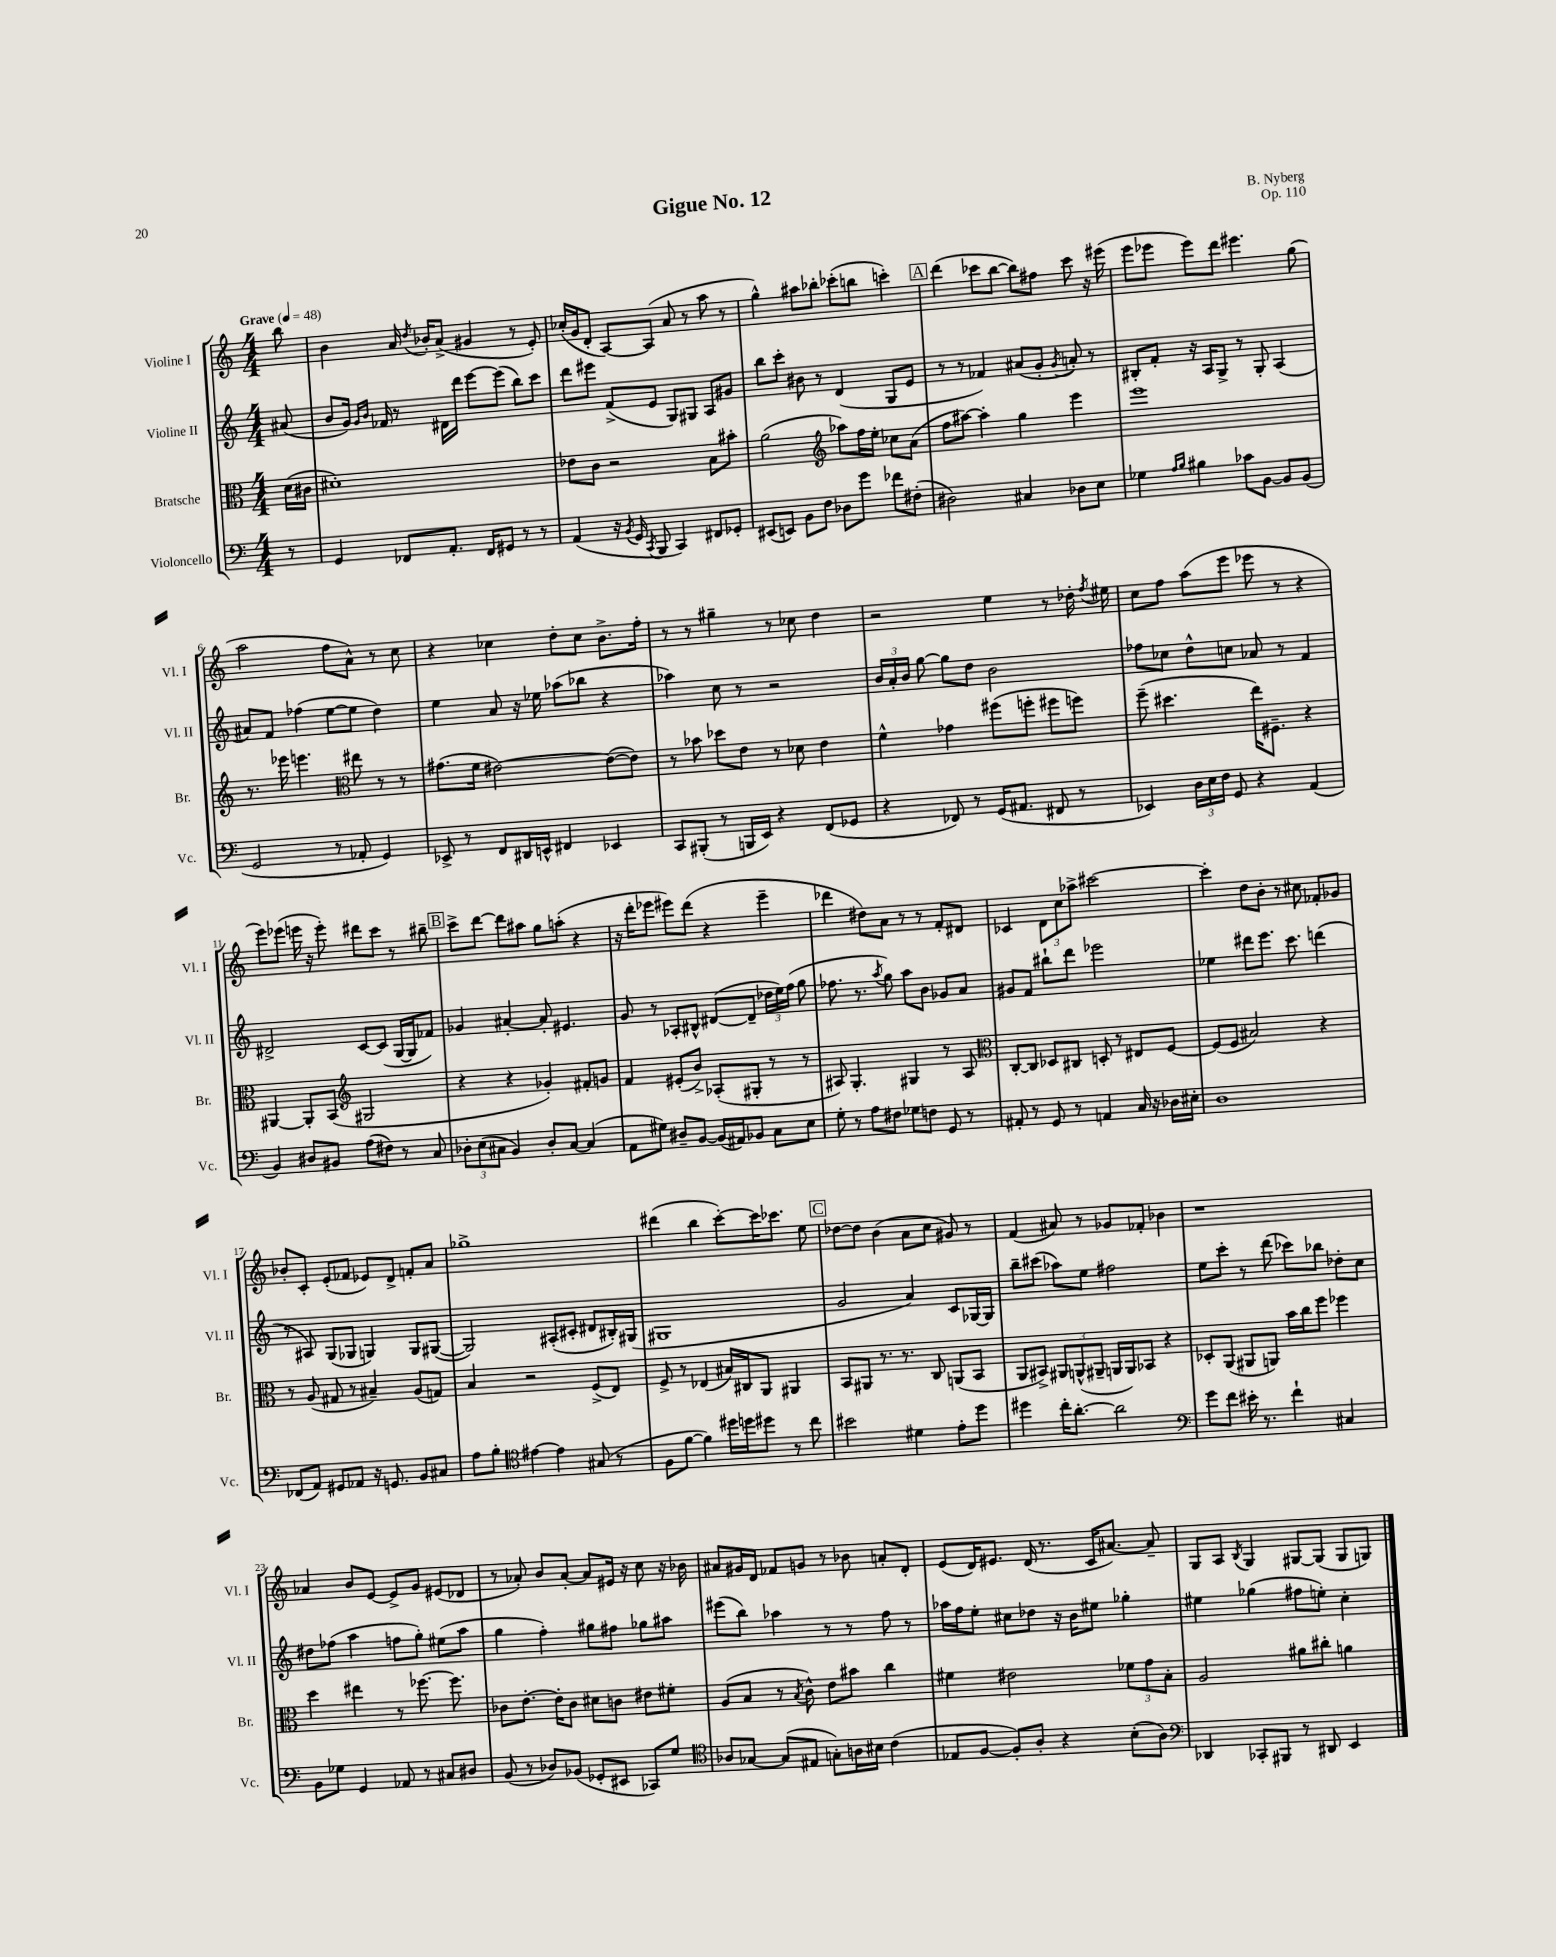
\header { title = "Gigue No. 12" composer = "B. Nyberg" opus = "Op. 110" }
<<
\new StaffGroup <<
\new Staff = "s0" \with { instrumentName = "Violine I" shortInstrumentName = "Vl. I" } {
    \clef treble \key c \major \numericTimeSignature \time 4/4 \partial 8 \tempo "Grave" 4 = 48
    \autoBeamOff b''8 |
    b'4 a'16 \acciaccatura { d''8 } bes'16[-. a'8]->( gis'4 r8 e'8-.) |
    ces''16[-.( g'16 d'8]-. a8[~) a8]( a'8 r8 a''8 r8 |
    g''4-^) ais''8[ bes''8]-. ces'''8[-.( b''8] c'''4-.) |
    \mark \markup { \box "A" } d'''4( ces'''8[ b''8]~ b''8[) fis''8] ces'''8 r16 eis'''16( |
    e'''8[ ees'''8] ees'''8[) d'''8] eis'''4. g''8( |
    a''2 f''8[ a'8]-^) r8 c''8 |
    r4 ces''4 d''8[-. ces''8] b'8.[-> f''16]-. |
    r8 r8 gis''4-- r8 ces''8 d''4 |
    r2 e''4 r8 des''16-. \acciaccatura { f''8 } eis''16 |
    c''8[ f''8] a''8[( e'''8] ees'''8 r8 r4 |
    e'''8[) ees'''8]( e'''16 r16 e'''8-.) dis'''8[ c'''8] r8 bis''8-- |
    \mark \markup { \box "B" } c'''8[-> d'''8]~ d'''8[ ais''8] g''8[ a''8]-.( r4 |
    r16 d'''16[-. ees'''8] eis'''8[) d'''8]( r4 eis'''4-- |
    des'''4 dis''8[) a'8] r8 r8 f'8[-. dis'8] |
    ces'4 \tuplet 3/2 { d'8[ c''8 aes''8]-> } cis'''2~ |
    cis'''4-. d''8[ b'8]-. r8 cis''8 fes'8[-. ges'8] |
    bes'8[-. c'8]-. e'8[-.( fes'8] ees'8[) d'8]-> f'8[-. a'8] |
    ges''1-> |
    dis'''4( b''4 c'''8[~-.) c'''16 ces'''8.] e''8 |
    \mark \markup { \box "C" } des''8[~ des''8] b'4( a'8[ c''8] gis'8) r8 |
    f'4( ais'8) r8 ges'8[ fes'8]-. bes'4 |
    r1 |
    aes'4 b'8[ e'8]~ e'8[-> g'8] eis'8[( des'8] |
    r8 aes'8-.) b'8[ aes'8]~-. aes'8[ eis'16] r16 c''8 r16 bes'16 |
    ais'8[ gis'16 d'16] fes'8[ g'8] r8 bes'8 a'8[-. d'8]-. |
    e'8[( d'16) eis'8.] d'16( r8. c'16[ ais'8.]~) ais'8-- |
    g8[ a8] \acciaccatura { b8 } g4 gis8[~ gis8]( gis8[ g8]) \bar "|." |
}
\new Staff = "s1" \with { instrumentName = "Violine II" shortInstrumentName = "Vl. II" } {
    \clef treble \key c \major \numericTimeSignature \time 4/4 \partial 8
    \autoBeamOff ais'8( |
    b'8[ g'16]) \grace { g'16[ b'16] } fes'16 r8 dis'16[ d'''16] e'''8[~ e'''8]( b''8[) c'''8] |
    d'''8[ eis'''8] f'8[->( e'8] g8[) gis8] a8[ gis'8] |
    b''8[ c'''8]-. bis'8 r8 d'4( g8[ e'8] |
    \mark \markup { \box "A" } r8 r8 fes'4) ais'8[( g'8]-. \acciaccatura { g'8 } a'8-.) r8 |
    bis8[-. f'8]-. r16 a16[ g8]-> r8 g8-. a4( |
    ais'8[) f'8] fes''4( e''8[~ e''8] d''4) |
    e''4 a'8 r16 ees''16 aes''8[( bes''8] r4 |
    aes''4) c''8 r8 r2 |
    \tuplet 3/2 { b'16[ a'16-. b'16] } g''8~ g''8[ d''8] b'2 |
    fes''8[ ces''8] d''8[-^ c''8] aes'8 r8 f'4 |
    dis'2-> c'8[~ c'8]( g16[~ g16 fes'8]) |
    \mark \markup { \box "B" } ges'4 ais'4~-. ais'8-. eis'4. |
    g'8 r8 aes8[-. bis8]-^ dis'8[~( dis'8]-- \tuplet 3/2 { des''16[ e''16) f''16]( } g''8 |
    fes''8. r8. \acciaccatura { a''8 } g''8) a''8[ b'8] ges'8[ a'8] |
    gis'8[ f'8] bis''8[-! d'''8] ees'''2 |
    ees''4 dis'''8[ e'''8.] c'''8. d'''4( |
    r8 ais8) g8[( ges8] g4) g8[ gis8]~( |
    gis2) ais8[-.( cis'8]-. dis'8[ bis16-.) gis16]( |
    gis1 |
    \mark \markup { \box "C" } g'2 a'4) c'8[ ges16~ ges16] |
    b''8[-- cis'''8]( aes''8[) e''8] fis''2 |
    e''8[ c'''8]-. r8 d'''8( ces'''8[) bes''8] des''8[-. c''8] |
    dis''8[ fes''8]( a''4 f''8[ g''8]-.) eis''8[( a''8] |
    g''4 f''4-.) gis''8[ fis''8] ges''8[ ais''8] |
    eis'''8[( b''8]) aes''4 r8 r8 f''8 r8 |
    aes''16[ f''16 e''8]-. cis''8[ des''8] r16 b'16[ eis''8] ges''4-. |
    eis''4 ges''4( fis''8[ e''8]-.) c''4-. \bar "|." |
}
\new Staff = "s2" \with { instrumentName = "Bratsche" shortInstrumentName = "Br." } {
    \clef alto \key c \major \numericTimeSignature \time 4/4 \partial 8
    \autoBeamOff d'16[( cis'16] |
    dis'1-.) |
    ees'8[ c'8] r2 b8[ bis'8]-. |
    a'2( \clef treble aes''8[) f''16 e''16]-. ces''8[ a'8]( |
    \mark \markup { \box "A" } f''8[ ais''8]~) ais''4-. g''4 e'''4 |
    e'''1 |
    r8. ees'''16 e'''4. \clef alto eis''8 r8 r8 |
    gis'8.[( f'16] eis'2~) eis'8[~( eis'8]) |
    r8 bes'8 des''8[ e'8] r8 des'8 e'4 |
    f'4-^ ges'4 fis''8[( f''8]-. fis''8[ f''8]) |
    f''8--( dis''4. e''16[) fis8.]-- r4 |
    ais,4~ ais,8[-. b,8]( \clef treble gis2 |
    \mark \markup { \box "B" } r4 r4 ges'4-.) fis'8[-. g'8] |
    f'4 eis'8[-.( b'8]->) aes8[-.( gis8]-. r8 r8 |
    ais8) g4.-. gis4 r8 ais8 |
    \clef alto c8[~-. c8] des8[ cis8] d8-. r8 eis8[ f8]~ |
    f8[( f8] bis2) r4 |
    r8 a8( gis8 r8 bis4--) a8[( g8]) |
    b4 r2 f8[->( e8]) |
    f8-> r8 ees4( bis16[) cis16 a,8] ais,4 |
    \mark \markup { \box "C" } b,8[ ais,8] r8. r8. c8 a,8[( b,8] |
    a,8[ bis,8]->) \tuplet 3/2 { ais,8[ a,8-^( ais,8]-- } a,16[ a,16) bes,8] r4 |
    des8[-. a,8]( ais,8[ a,8]) b'16[ c''16 f''8] fes''4 |
    d''4 eis''4 r8 fes''8.~ fes''8. |
    ces'8[ e'8.]~-. e'16[-. ces'8] dis'8[ c'8] eis'8[ fis'8]-. |
    a8[( b8] r8 \acciaccatura { b8 } c'8-^) e'8[ bis'8] c''4 |
    fis'4 eis'2 \tuplet 3/2 { fes'8[ g'8 b8]-. } |
    a2 ais'8[ cis''8]-. a'4 \bar "|." |
}
\new Staff = "s3" \with { instrumentName = "Violoncello" shortInstrumentName = "Vc." } {
    \clef bass \key c \major \numericTimeSignature \time 4/4 \partial 8
    \autoBeamOff r8 |
    g,4 fes,8[ a,8.]-. fes,16[ gis,8] r8 r8 |
    a,4( r16 \acciaccatura { b,8 } g,16 \acciaccatura { c,8 } b,,8 c,4) fis,8[ ges,8]-. |
    eis,8[( e,8]) b,8[ f8] des8[ g'8] fes'8[ fis8]-.( |
    \mark \markup { \box "A" } dis2) cis4 des8[ e8] |
    ges4 \grace { a16[ b16] } bis4 ces'8[ b,8]~ b,8[ b,8]( |
    g,2 r8 aes,8-. g,4) |
    ees,8-> r8 f,8[ dis,16 e,16]-^ fis,4 ees,4 |
    c,8[ bis,,8]-.( r8 b,,16[ e,16]) r4 f,8[( ges,8] |
    r4 fes,8) r8 g,16[( ais,8.] fis,8 r8 |
    ees,4) \tuplet 3/2 { d16[ e16 f16] } g,8 r4 a,4( |
    b,4) dis8[ bis,8] a8[( fis8]) r8 c8 |
    \mark \markup { \box "B" } \tuplet 3/2 { des8[-. e8( cis8] } b,4) des8[-. cis8]~ cis4( |
    a,8[ gis8]) dis8[-- b,8]~ b,16[( ais,16) bes,8] c8[ e8] |
    g8-. r8 a8[ fis8] ges8[ f8] g,8 r8 |
    ais,8-. r8 g,8 r8 a,4 c16 r16 des16[ eis16]-. |
    d1 |
    fes,8[( a,8]) gis,8[ aes,8] r16 g,8. b,8[ cis8] |
    a8[ b8]-. \clef tenor eis'4~ eis'4 gis8( r8 |
    f8[ f'8]~ f'4) dis''16[ d''16 dis''8] r8 c''8 |
    \mark \markup { \box "C" } bis'2 dis'4 e'8[-. d''8] |
    dis''4 c''16[-. a'8.]~-. a'2 |
    \clef bass g'8[ f'8] eis'16-. r8. f'4-! cis4 |
    b,8[ ges8] g,4 aes,8 r8 cis8[ dis8] |
    b,8( r8 des8[) bes,8]( ges,8[-. eis,8] ces,8[) g8] |
    \clef tenor aes8[ ges8]~ ges8[( eis8] g8[-.) a16 bis16] c'4( |
    ees8[ f8]~ f8[-.) a8]-. r4 b8[-.( a8]) |
    \clef bass des,4 ces,8[-. bis,,8] r8 dis,8 e,4 \bar "|." |
}
>>
>>
